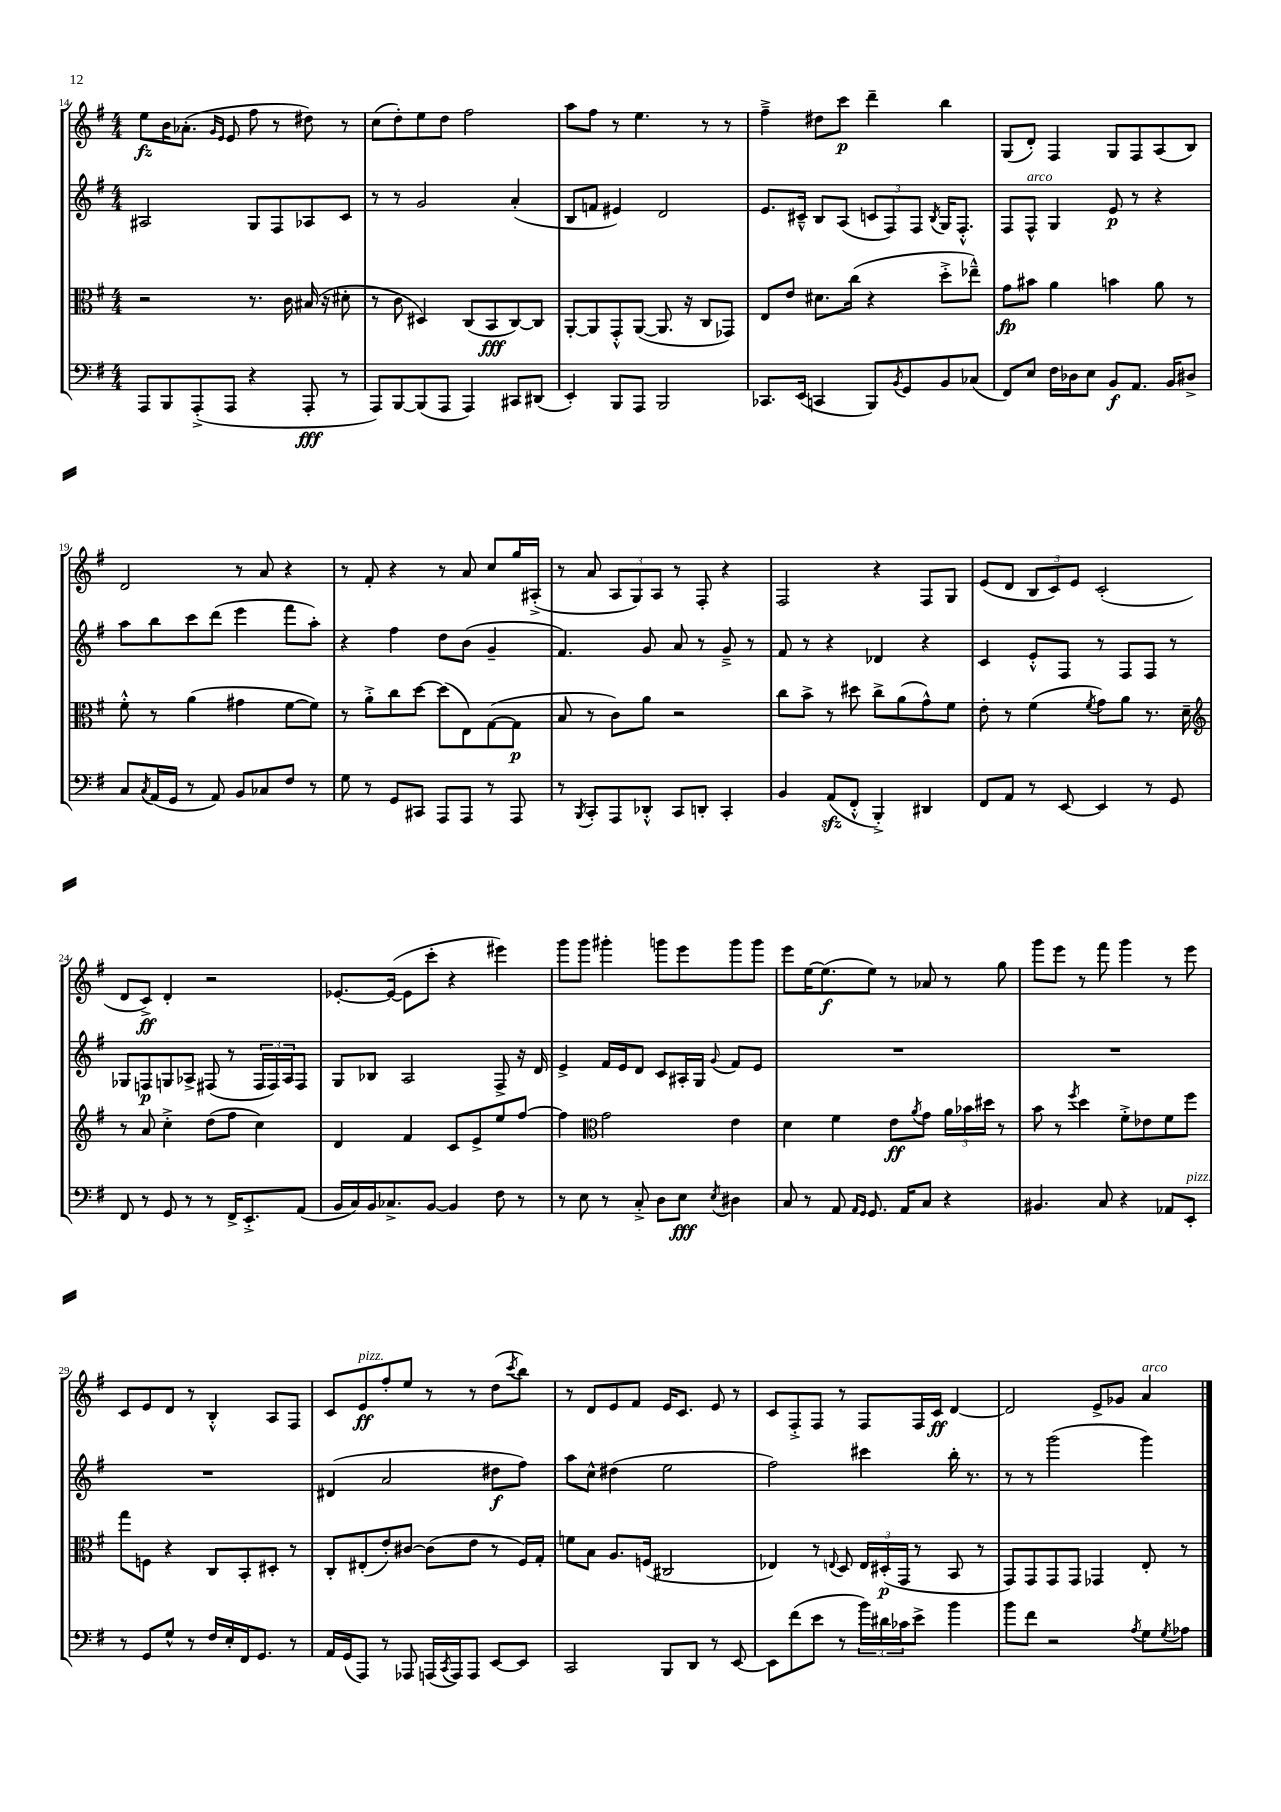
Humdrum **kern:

**kern	**dynam	**kern	**dynam	**kern	**dynam	**kern	**dynam
*part4	*part4	*part3	*part3	*part2	*part2	*part1	*part1
*staff4	*staff4	*staff3	*staff3	*staff2	*staff2	*staff1	*staff1
*clefF4	*	*clefC3	*	*clefG2	*	*clefG2	*
*k[f#]	*	*k[f#]	*	*k[f#]	*	*k[f#]	*
*M4/4	*	*M4/4	*	*M4/4	*	*M4/4	*
=14	=14	=14	=14	=14	=14	=14	=14
8AAA/L	.	2r	.	2A#X/	.	8ee\L	fz
8BBB/	.	.	.	.	.	16b\K	.
.	.	.	.	.	.	(8.a-X'\J	.
(8AAA'^/	.	.	.	.	.	.	.
.	.	.	.	.	.	16qqg/LL	.
.	.	.	.	.	.	16qqe/JJ	.
8AAA/J	.	.	.	.	.	8e/	.
4r	.	8.r	.	8G/L	.	8ff#\	.
.	.	.	.	8F#/	.	8r	.
.	.	16c\	.	.	.	.	.
8AAA'/	fff	(16B#X/	.	8A-X/	.	8dd#X\)	.
.	.	16r	.	.	.	.	.
8r	.	8d#X'\	.	8c/J	.	8r	.
=15	=15	=15	=15	=15	=15	=15	=15
8AAA/L)	.	8r	.	8r	.	(8cc\L	.
[8BBB/	.	8c\	.	8r	.	8dd'\)	.
(8BBB/]	.	4D#X/)	.	2g/	.	8ee\	.
8AAA/J	.	.	.	.	.	8dd\J	.
4AAA/)	.	(8C/L	.	.	.	2ff#\	.
.	.	8BB/	fff	.	.	.	.
8CC#X/L	.	[8C/)	.	(4a'/	.	.	.
(8DD#X/J	.	8C/J]	.	.	.	.	.
=16	=16	=16	=16	=16	=16	=16	=16
4EE'/)	.	[8AA'/L	.	8B/L	.	8aa\L	.
.	.	8AA/]	.	8fn/J	.	8ff#\J	.
8BBB/L	.	8GG'^^/	.	4e#X/)	.	8r	.
8AAA/J	.	([8AA/J	.	.	.	4.ee\	.
2BBB/	.	8.AA/]	.	2d/	.	.	.
.	.	16r	.	.	.	.	.
.	.	8C/L	.	.	.	8r	.
.	.	8GG-X/J)	.	.	.	8r	.
=17	=17	=17	=17	=17	=17	=17	=17
8.CC-X/L	.	8E/L	.	8.e/L	.	4ff#~^\	.
.	.	8e/J	.	.	.	.	.
(16EE/Jk	.	.	.	16c#X~^^/Jk	.	.	.
4CCn/	.	8.d#X\L	.	8B/L	.	8dd#X\L	.
.	.	.	.	(8A/J	.	8ccc\J	p
.	.	(16cc\Jk	.	.	.	.	.
8BBB/L)	.	4r	.	12cn/L	.	4ddd~\	.
.	.	.	.	12F#/)	.	.	.
8qBB/	.	.	.	.	.	.	.
8GG/	.	.	.	.	.	.	.
.	.	.	.	12F#/J	.	.	.
.	.	.	.	8qB/	.	.	.
8BB/	.	8dd'^\L	.	16G/KL	.	4bb\	.
.	.	.	.	8.F#'^^/J	.	.	.
(8C-X/J	.	8ee-X~^^\J)	.	.	.	.	.
=18	=18	=18	=18	=18	=18	=18	=18
8FF#/L)	.	8g\L	fp	8F#/L	.	(8G/L	.
!	!	!	!	!LO:TX:a:i:t=arco	!	!	!
8E/J	.	8b#X\J	.	8F#^^/J	.	8d'/J)	.
16F#\LL	.	4a\	.	4G/	.	4F#/	.
16D-X\J	.	.	.	.	.	.	.
8E\J	.	.	.	.	.	.	.
8BB/L	f	4bn\	.	8e/	p	8G/L	.
8.AA/J	.	.	.	8r	.	8F#/	.
.	.	8a\	.	4r	.	(8A/	.
16BB/KL	.	.	.	.	.	.	.
8D#X^/J	.	8r	.	.	.	8B/J)	.
!!LO:LB:g=z
=19	=19	=19	=19	=19	=19	=19	=19
8C/L	.	8f#'^^\	.	8aa\L	.	2d/	.
8qC/	.	.	.	.	.	.	.
(16AA/L	.	8r	.	8bb\	.	.	.
16GG/JJ	.	.	.	.	.	.	.
8r	.	(4a\	.	8ccc\	.	.	.
8AA/)	.	.	.	(8ddd\J	.	.	.
8BB/L	.	4g#X\	.	4eee\	.	8r	.
8C-X/	.	.	.	.	.	8a/	.
8F#/J	.	[8f#\L	.	8fff#\L	.	4r	.
8r	.	8f#\J])	.	8aa'\J)	.	.	.
=20	=20	=20	=20	=20	=20	=20	=20
8G\	.	8r	.	4r	.	8r	.
8r	.	8a'^\L	.	.	.	8f#'/	.
8GG/L	.	8cc\	.	4ff#\	.	4r	.
8CC#X/J	.	[8dd\J	.	.	.	.	.
8AAA/L	.	(8dd\L]	.	8dd\L	.	8r	.
8AAA/J	.	8E\)	.	(8b\J	.	8a/	.
8r	.	([8G\	.	4g~/	.	8cc/L	.
8AAA/	.	8G\J]	p	.	.	16gg/L	.
.	.	.	.	.	.	(16A#X'^/JJ	.
=21	=21	=21	=21	=21	=21	=21	=21
8r	.	8B/	.	4.f#/)	.	8r	.
8qBBB/	.	.	.	.	.	.	.
8CC'/L	.	8r	.	.	.	8a/	.
8AAA/	.	8c\L)	.	.	.	12A/L	.
.	.	.	.	.	.	12G/)	.
8DD-X'^^/J	.	8a\J	.	8g/	.	.	.
.	.	.	.	.	.	12A/J	.
8CC/L	.	2r	.	8a/	.	8r	.
8DDn'/J	.	.	.	8r	.	8F#'/	.
4CC'/	.	.	.	8g~^/	.	4r	.
.	.	.	.	8r	.	.	.
=22	=22	=22	=22	=22	=22	=22	=22
4BB/	.	8cc\L	.	8f#/	.	2F#/	.
.	.	8b^\J	.	8r	.	.	.
(8AAzz/L	.	8r	.	4r	.	.	.
8FF#'^^/J	.	8dd#X\	.	.	.	.	.
4BBB'^/)	.	8cc^\L	.	4d-X/	.	4r	.
.	.	(8a\	.	.	.	.	.
4DD#X/	.	8g^^\)	.	4r	.	8F#/L	.
.	.	8f#\J	.	.	.	8G/J	.
=23	=23	=23	=23	=23	=23	=23	=23
8FF#/L	.	8e'\	.	4c/	.	(8e/L	.
8AA/J	.	8r	.	.	.	8d/J	.
8r	.	(4f#\	.	8e'^^/L	.	12B/L	.
.	.	.	.	.	.	12c/)	.
[8EE/	.	.	.	8F#/J	.	.	.
.	.	.	.	.	.	12e/J	.
.	.	8qf#/	.	.	.	.	.
4EE/]	.	8g\L)	.	8r	.	(2c'/	.
.	.	8a\J	.	8F#/L	.	.	.
8r	.	8.r	.	8F#/J	.	.	.
8GG/	.	.	.	8r	.	.	.
.	.	16d~\	.	.	.	.	.
!!LO:LB:g=z
=24	=24	=24	=24	=24	=24	=24	=24
*	*	*clefG2	*	*	*	*	*
8FF#/	.	8r	.	8G-X/L	.	8d/L	.
8r	.	8a/	.	8Fn/	p	8c^/J)	ff
8GG/	.	4cc'^\	.	8Gn/	.	4d'/	.
8r	.	.	.	8A-X^/J	.	.	.
8r	.	(8dd\L	.	(8F#X/	.	2r	.
16FF#^/KL	.	8ff#\J	.	8r	.	.	.
8.EE'^/	.	.	.	.	.	.	.
.	.	4cc\)	.	24F#/LL	.	.	.
.	.	.	.	24F#/)	.	.	.
.	.	.	.	24A-/J	.	.	.
(8AA/J	.	.	.	8F#/J	.	.	.
=25	=25	=25	=25	=25	=25	=25	=25
16BB/LL	.	4d/	.	8G/L	.	[8.e-X'/L	.
16C/)	.	.	.	.	.	.	.
16BB/J	.	.	.	8B-X/J	.	.	.
8.C-X^/	.	.	.	.	.	(16e-/Jk_	.
.	.	4f#/	.	2A/	.	8e-\L]	.
[8BB/J	.	.	.	.	.	8ccc'\J	.
4BB/]	.	8c/L	.	.	.	4r	.
.	.	8e^/	.	.	.	.	.
8F#\	.	8ee/	.	8F#^/	.	4eee#X\)	.
8r	.	[8ff#/J	.	16r	.	.	.
.	.	.	.	16d/	.	.	.
=26	=26	=26	=26	=26	=26	=26	=26
8r	.	4ff#\]	.	4e^/	.	8ggg\L	.
8E\	.	.	.	.	.	8ggg\J	.
*	*	*clefC3	*	*	*	*	*
8r	.	2g\	.	16f#/LL	.	4ggg#X'\	.
.	.	.	.	16e/J	.	.	.
8C'^/	.	.	.	8d/J	.	.	.
8D\L	.	.	.	8c/L	.	8gggn\L	.
8E\J	fff	.	.	16A#X'/L	.	8eee\	.
.	.	.	.	16G/JJ	.	.	.
8qE/	.	.	.	8qqg/	.	.	.
4D#X\	.	4e\	.	8f#/L	.	8ggg\	.
.	.	.	.	8e/J	.	8ggg\J	.
=27	=27	=27	=27	=27	=27	=27	=27
8C/	.	4d\	.	1r	.	8eee\L	.
8r	.	.	.	.	.	[16ee\K	.
.	.	.	.	.	.	(8.ee\]	f
8AA/	.	4f#\	.	.	.	.	.
16qqAA/LL	.	.	.	.	.	.	.
16qqGG/JJ	.	.	.	.	.	.	.
8.GG/	.	.	.	.	.	8ee\J)	.
.	.	8e\L	ff	.	.	8r	.
16AA/KL	.	.	.	.	.	.	.
.	.	8qa/	.	.	.	.	.
8C/J	.	8g\J	.	.	.	8a-X/	.
4r	.	24a\LL	.	.	.	8r	.
.	.	24b-X\	.	.	.	.	.
.	.	24dd#X\JJ	.	.	.	.	.
.	.	8r	.	.	.	8gg\	.
=28	=28	=28	=28	=28	=28	=28	=28
4.BB#X/	.	8b\	.	1r	.	8ggg\L	.
.	.	8r	.	.	.	8eee\J	.
.	.	8qff#/	.	.	.	.	.
.	.	4dd\	.	.	.	8r	.
8C/	.	.	.	.	.	8fff#\	.
4r	.	8f#'^\L	.	.	.	4ggg\	.
.	.	8e-X\	.	.	.	.	.
8AA-X/L	.	8f#\	.	.	.	8r	.
!LO:TX:a:i:t=pizz.	!	!	!	!	!	!	!
8EE'/J	.	8ff#\J	.	.	.	8eee\	.
!!LO:LB:g=z
=29	=29	=29	=29	=29	=29	=29	=29
8r	.	8gg\L	.	1r	.	8c/L	.
8GG/L	.	8Fn\J	.	.	.	8e/	.
8G^^/J	.	4r	.	.	.	8d/J	.
8r	.	.	.	.	.	8r	.
16F#/LL	.	8C/L	.	.	.	4B'^^/	.
16E'/	.	.	.	.	.	.	.
16FF#/J	.	8BB'/	.	.	.	.	.
8.GG/J	.	.	.	.	.	.	.
.	.	8D#X'/J	.	.	.	8A/L	.
8r	.	8r	.	.	.	8F#/J	.
=30	=30	=30	=30	=30	=30	=30	=30
16AA/LL	.	8C'/L	.	(4d#X/	.	8c/L	.
(16GG/J	.	.	.	.	.	.	.
!	!	!	!	!	!	!LO:TX:a:i:t=pizz.	!
8AAA/J)	.	(8E#X'/	.	.	.	8e/	ff
8r	.	8e'/)	.	2a/	.	8ff#'/	.
8AAA-X/	.	[8c#X/J	.	.	.	8ee/J	.
(16AAAn/LL	.	(8c#\L]	.	.	.	8r	.
8qCC/	.	.	.	.	.	.	.
16AAA/J)	.	.	.	.	.	.	.
8AAA/J	.	8e\J	.	.	.	8r	.
[8EE/L	.	8r	.	8dd#X\L	f	(8dd\L	.
.	.	.	.	.	.	8qccc/	.
8EE/J]	.	16F#/LL)	.	8ff#\J)	.	8bb\J)	.
.	.	16G'/JJ	.	.	.	.	.
=31	=31	=31	=31	=31	=31	=31	=31
2CC/	.	8fn\L	.	8aa\L	.	8r	.
.	.	8B\J	.	8cc^^\J	.	8d/L	.
.	.	8.A/L	.	(4dd#X\	.	8e/	.
.	.	.	.	.	.	8f#/J	.
.	.	(16Fn/Jk	.	.	.	.	.
8BBB/L	.	2C#X/	.	2ee\	.	16e/KL	.
.	.	.	.	.	.	8.c/J	.
8DD/J	.	.	.	.	.	.	.
8r	.	.	.	.	.	8e/	.
[8EE/	.	.	.	.	.	8r	.
=32	=32	=32	=32	=32	=32	=32	=32
8EE\L]	.	4E-X/)	.	2ff#\)	.	8c/L	.
(8f#\	.	.	.	.	.	8F#'^/	.
8e\J	.	8r	.	.	.	8F#/J	.
.	.	8qqEn/	.	.	.	.	.
8r	.	8D/	.	.	.	8r	.
24b\LL)	.	24E/LL	.	4ccc#X\	.	8F#/L	.
24d#X\	.	(24D#X'/	p	.	.	.	.
24c-X\J	.	24GG/JJ	.	.	.	.	.
8e^\J	.	8r	.	.	.	16F#/L	.
.	.	.	.	.	.	16c/JJ	ff
4b\	.	8BB/	.	16bb'\	.	[4d/	.
.	.	.	.	8.r	.	.	.
.	.	8r	.	.	.	.	.
=33	=33	=33	=33	=33	=33	=33	=33
8b\L	.	8GG/L)	.	8r	.	2d/]	.
8f#\J	.	8GG/	.	8r	.	.	.
2r	.	8GG/	.	(2ggg\	.	.	.
.	.	8GG/J	.	.	.	.	.
.	.	4GG-X/	.	.	.	8e^/L	.
.	.	.	.	.	.	8g-X/J	.
8qA/	.	.	.	.	.	.	.
!	!	!	!	!	!	!LO:TX:a:i:t=arco	!
8G\L	.	8E'/	.	4ggg\)	.	4a/	.
8qG/	.	.	.	.	.	.	.
8A-X\J	.	8r	.	.	.	.	.
==	==	==	==	==	==	==	==
*-	*-	*-	*-	*-	*-	*-	*-
